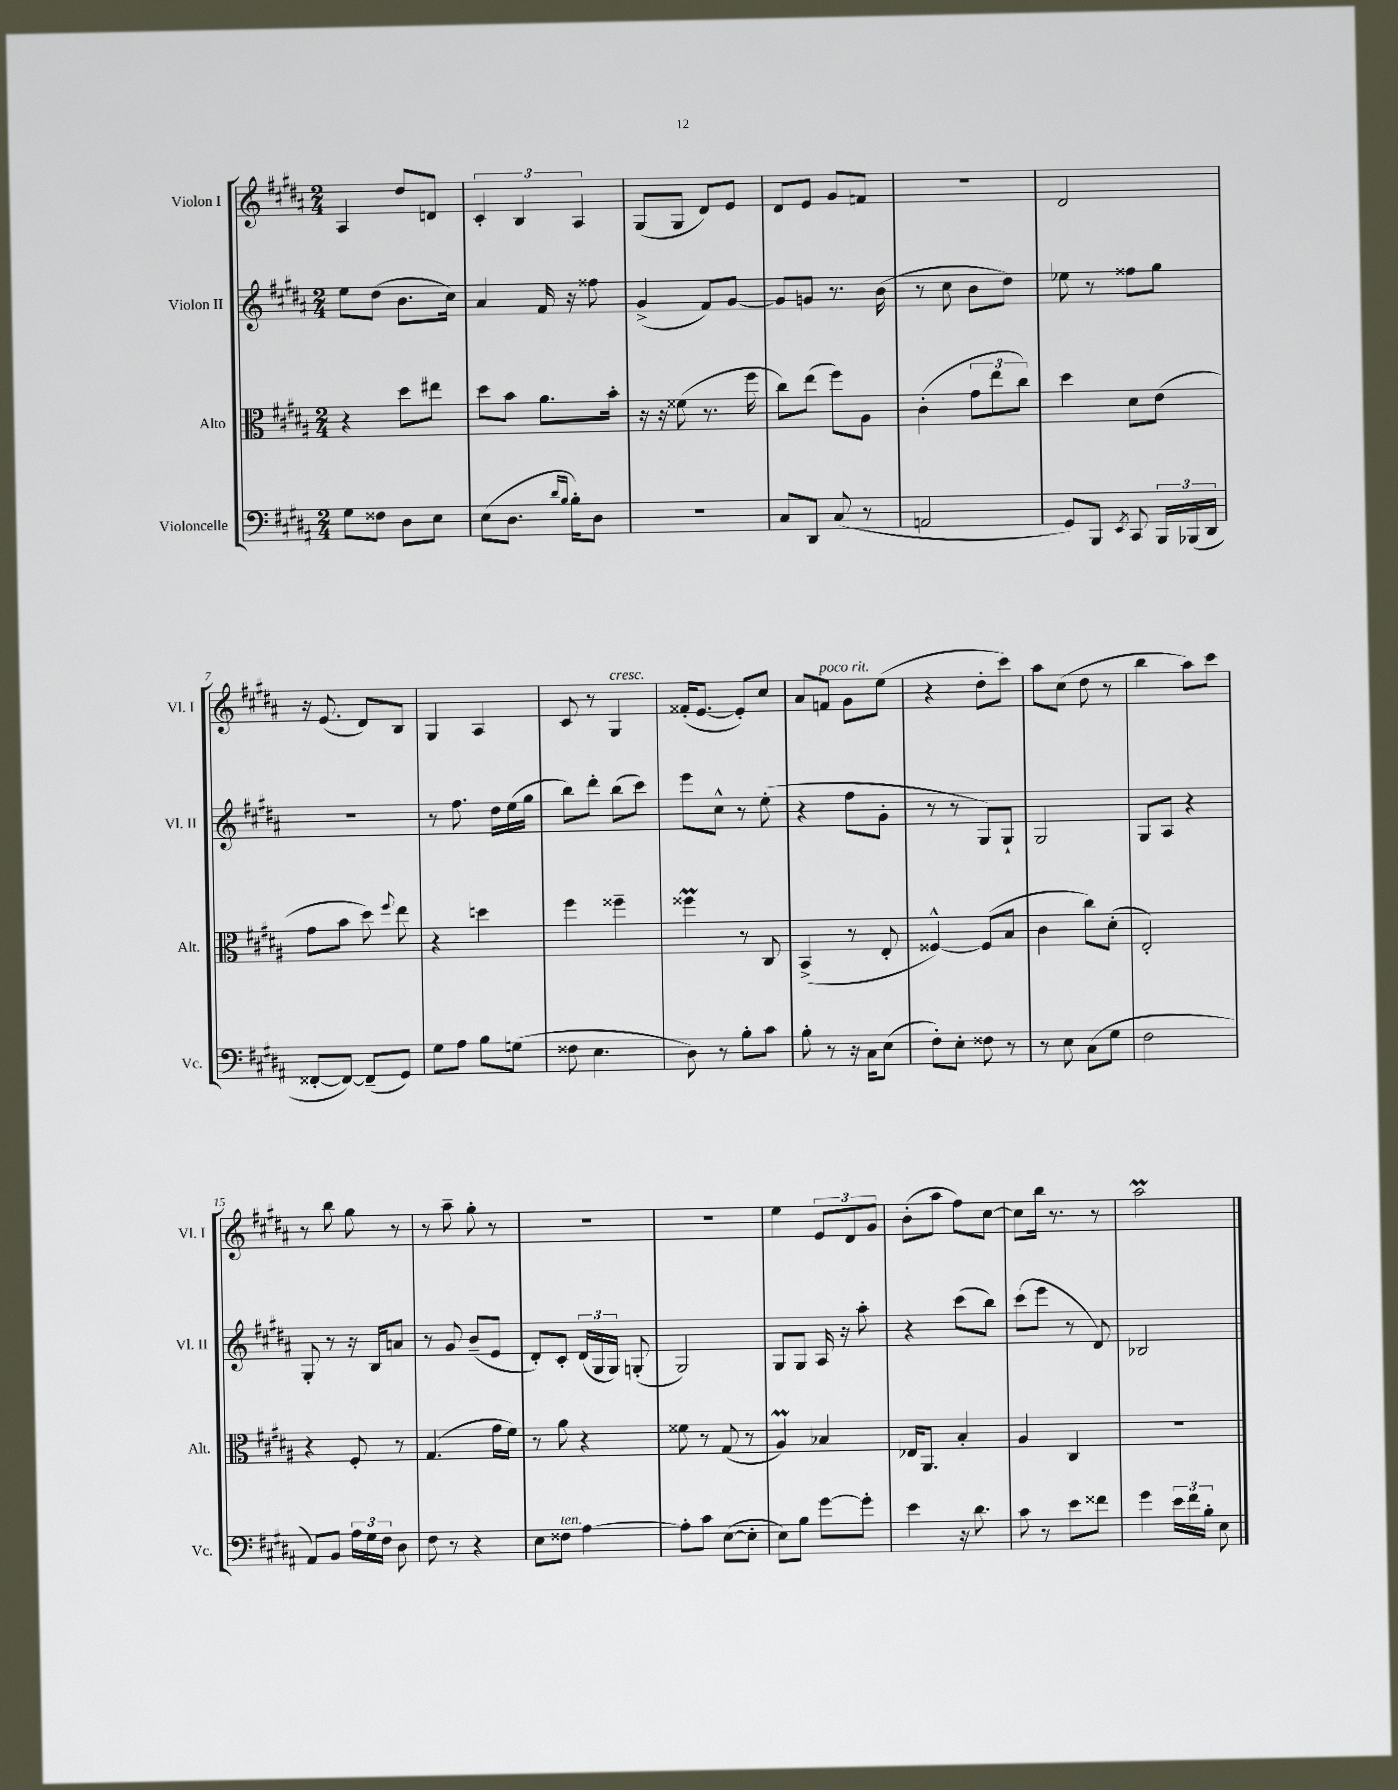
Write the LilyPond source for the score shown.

<<
\new StaffGroup <<
\new Staff = "s0" \with { instrumentName = "Violon I" shortInstrumentName = "Vl. I" } {
    \clef treble \key b \major \numericTimeSignature \time 2/4
    \autoBeamOff ais4 dis''8[ d'8] |
    \tuplet 3/2 { cis'4-. b4 ais4 } |
    gis8[( gis8] dis'8[) e'8] |
    dis'8[ e'8] gis'8[ f'8] |
    r2 |
    dis'2 |
    r16 e'8.( dis'8[) b8] |
    gis4 ais4 |
    cis'8 r8 gis4^\markup { \italic "cresc." } |
    fisis'16[-.( e'8.]~ e'8[-.) cis''8] |
    ais'8[ f'8]^\markup { \italic "poco rit." } gis'8[ e''8]( |
    r4 dis''8[-. cis'''8]) |
    ais''8[ cis''8]( dis''8 r8 |
    b''4 ais''8[) cis'''8] |
    r8 b''8 gis''8 r8 |
    r8 ais''8-- gis''8-. r8 |
    r2 |
    r2 |
    e''4 \tuplet 3/2 { e'8[ dis'8 gis'8] } |
    b'8[-.( ais''8] fis''8[) cis''8]~ |
    cis''8[ b''16] r8. r8 |
    ais''2\prall \bar "|." |
}
\new Staff = "s1" \with { instrumentName = "Violon II" shortInstrumentName = "Vl. II" } {
    \clef treble \key b \major \numericTimeSignature \time 2/4
    \autoBeamOff e''8[ dis''8]( b'8.[ cis''16]) |
    ais'4 fis'16 r16 fisis''8 |
    gis'4->( fis'8[) gis'8]~ |
    gis'8[ g'8] r8. b'16( |
    r8 cis''8 b'8[ dis''8]) |
    ees''8 r8 fisis''8[ gis''8] |
    R2 |
    r8 fis''8. dis''16[ e''16( gis''16] |
    b''8[) dis'''8]-. b''8[( cis'''8]) |
    e'''8[ cis''8]-^ r8 e''8-.( |
    r4 fis''8[ gis'8]-. |
    r8 r8 gis8[) gis8]-! |
    gis2 |
    gis8[ ais8] r4 |
    gis8-. r8 r16 b16[ a'8] |
    r8 gis'8 b'8[--( e'8] |
    dis'8[-.) cis'8]-. \tuplet 3/2 { dis'16[( gis16 gis16]) } g8-.( |
    gis2) |
    gis8[ gis8] ais16 r16 ais''8-. |
    r4 cis'''8[( b''8]) |
    cis'''8[( e'''8] r8 dis'8) |
    bes2 \bar "|." |
}
\new Staff = "s2" \with { instrumentName = "Alto" shortInstrumentName = "Alt." } {
    \clef alto \key b \major \numericTimeSignature \time 2/4
    \autoBeamOff r4 dis''8[ eis''8] |
    dis''8[ b'8] ais'8.[ b'16]-. |
    r16 r16 fisis'8( r8. fis''16 |
    cis''8[) e''8]( fis''8[) ais8] |
    cis'4-.( \tuplet 3/2 { gis'8[ e''8 cis''8]) } |
    dis''4 dis'8[ e'8]( |
    gis'8[ b'8] dis''8) \appoggiatura { fis''8 } e''8 |
    r4 d''4 |
    fis''4 fisis''4-- |
    fisis''4\prall r8 cis8 |
    b,4->( r8 e8-. |
    fisis4~-^) fisis8[( b8] |
    cis'4 cis''8[) dis'8]-.( |
    e2-.) |
    r4 fis8-. r8 |
    gis4.( gis'16[ fis'16]) |
    r8 ais'8 r4 |
    fisis'8 r8 gis8( r8 |
    ais4\prall) bes4 |
    ees16[ ais,8.] b4-. |
    ais4 cis4 |
    R2 \bar "|." |
}
\new Staff = "s3" \with { instrumentName = "Violoncelle" shortInstrumentName = "Vc." } {
    \clef bass \key b \major \numericTimeSignature \time 2/4
    \autoBeamOff gis8[ fisis8] dis8[ e8] |
    e8[( dis8.] \grace { dis'16[ b16] } b16[-.) dis8] |
    R2 |
    cis8[ dis,8] cis8( r8 |
    a,2 |
    gis,8[) b,,8] \acciaccatura { e,8 } cis,8 \tuplet 3/2 { b,,16[ bes,,16( dis,16] } |
    fisis,8[~-. fisis,8]~) fisis,8[--( gis,8]) |
    gis8[ ais8] b8[ g8]( |
    fisis8 e4. |
    dis8) r8 b8[-. cis'8] |
    b8-. r8 r16 cis16[ e8]( |
    fis8[-.) e8]-. fisis8 r8 |
    r8 e8 cis8[( gis8] |
    fis2 |
    ais,8[) b,8] \tuplet 3/2 { ais16[ gis16 fis16] } dis8 |
    fis8 r8 r4 |
    e8[ fisis8]^\markup { \italic "ten." } ais4~ |
    ais8[-. cis'8] e8[~( e8]-. |
    e8[) b8] gis'8[~ gis'8]-. |
    e'4 r16 dis'8. |
    cis'8 r8 e'8[ fisis'8] |
    gis'4 \tuplet 3/2 { e'16[ fis'16 b16]-. } e8 \bar "|." |
}
>>
>>
